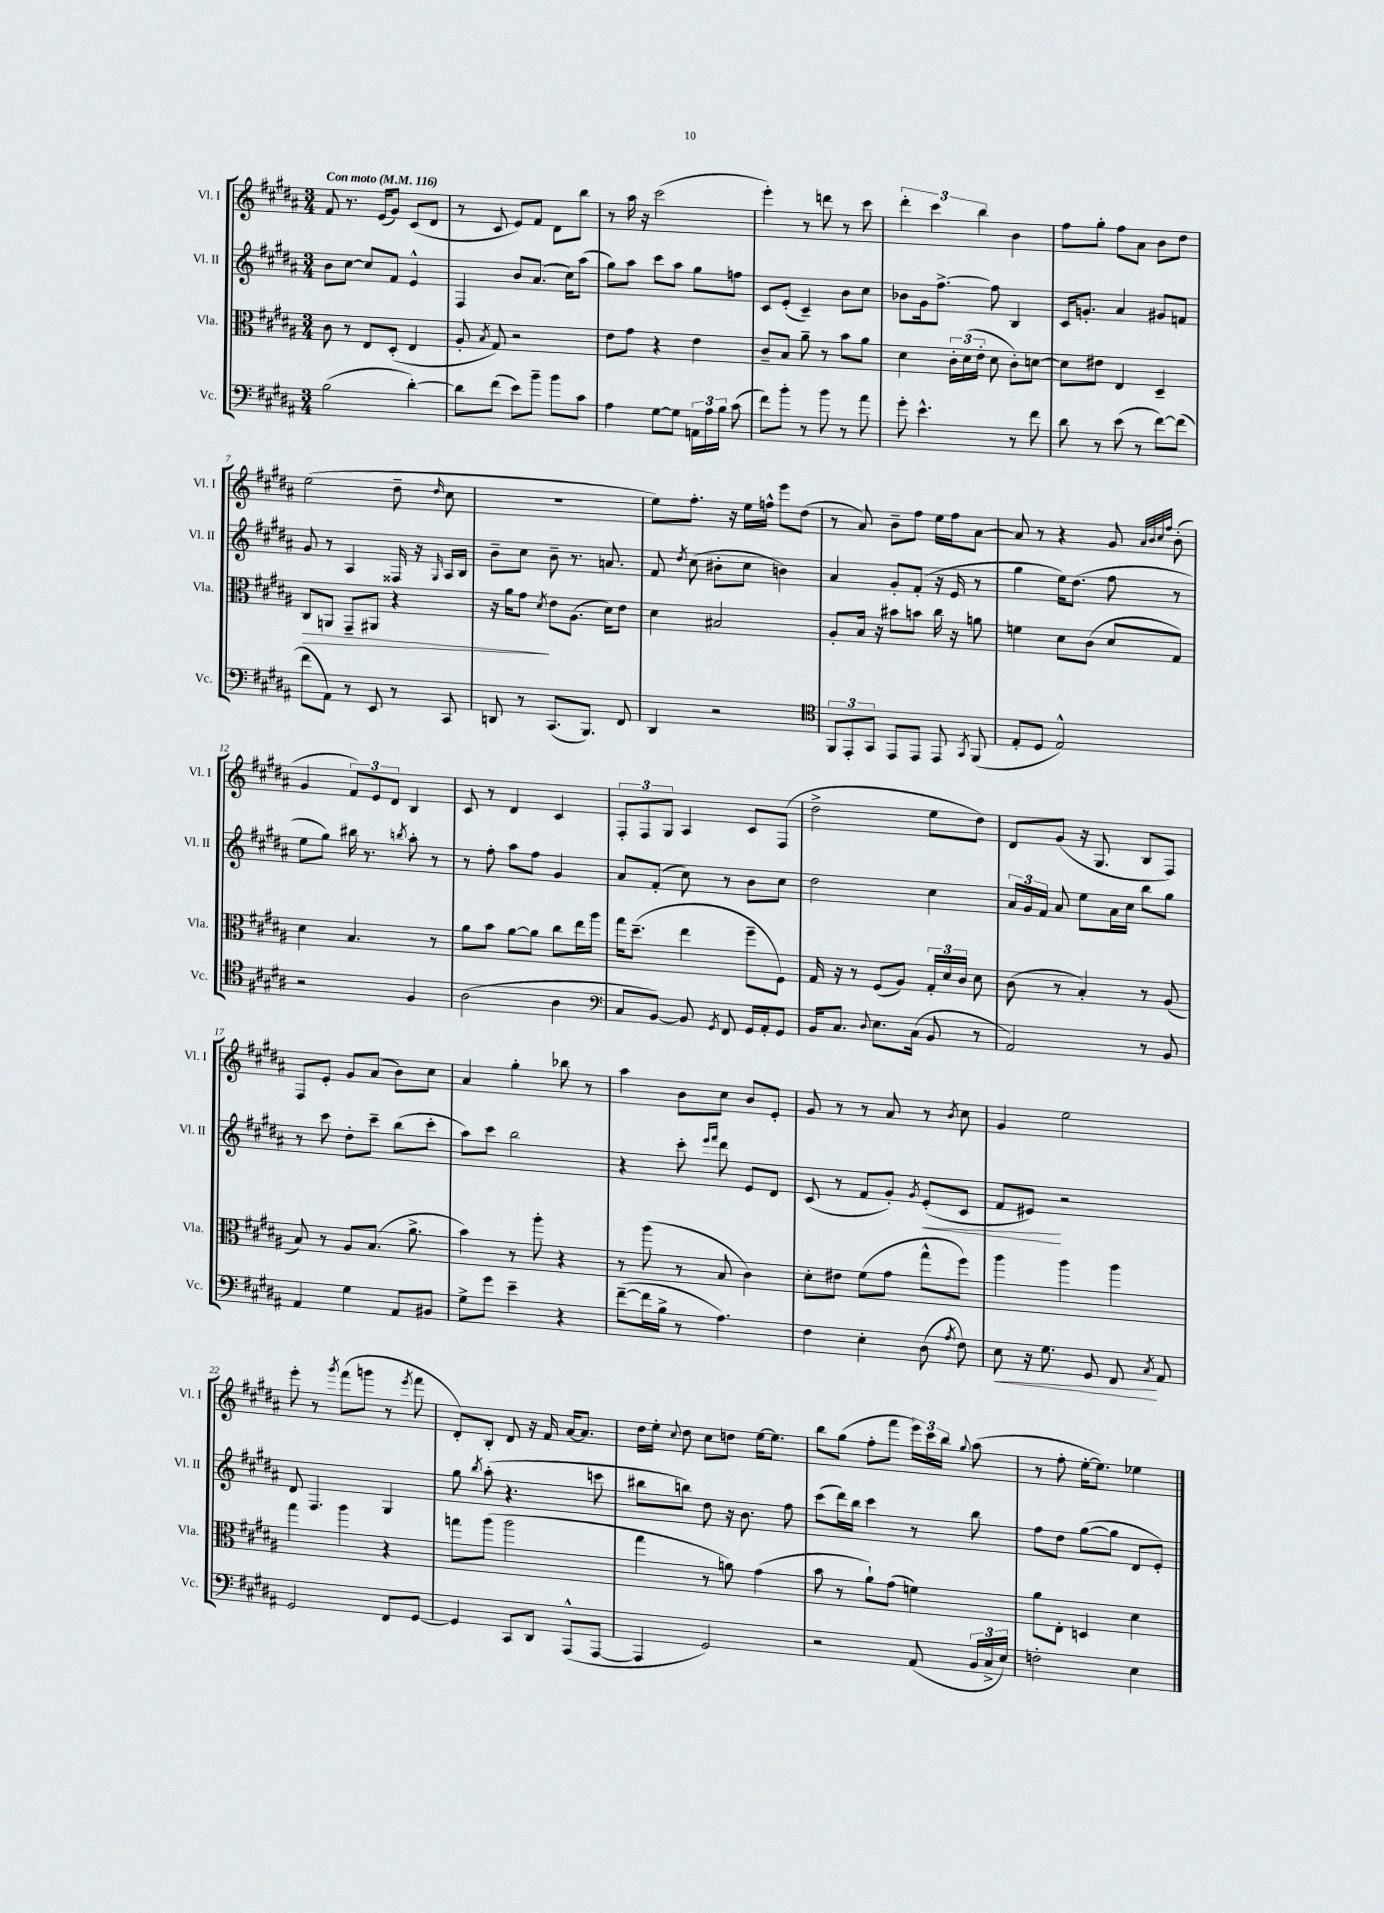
<<
\new StaffGroup <<
\new Staff = "s0" \with { instrumentName = "Vl. I" shortInstrumentName = "Vl. I" } {
    \clef treble \key b \major \numericTimeSignature \time 3/4 \tempo "Con moto" 4 = 116
    \autoBeamOff fis'8 r8. e'16[( gis'8]) cis'8[( dis'8] |
    r8 cis'8 e'8[) fis'8] dis'8[ b''8] |
    r8 ais''16 r16 cis'''2( |
    e'''4-.) r8 d'''8 r8 cis'''8 |
    \tuplet 3/2 { dis'''4-. cis'''4 b''4 } b'4 |
    fis''8[ gis''8]-. fis''8[ ais'8] b'8[ dis''8] |
    e''2( dis''8-- \grace { dis''16 } cis''8 |
    R2. |
    e''8[) fis''8.]-. r16 e''16[ f''16]-^ e'''8[ dis''8]( |
    r8 ais'8) b'8[-- fis''8] e''16[ fis''16 ais'8]~ |
    ais'8 r8 r4 gis'8 \grace { ais'32[ b'32 cis''32 fis''32] } b'8-.( |
    gis'4 \tuplet 3/2 { fis'8[) e'8 dis'8] } b4 |
    cis'8 r8 dis'4 cis'4 |
    \tuplet 3/2 { fis8[-. fis8 gis8] } ais4 cis'8[ fis8]( |
    dis''2-> e''8[ dis''8]) |
    dis'8[ gis'8]( r16 gis8. b8[ fis8]) |
    fis8[ e'8]-. gis'8[ ais'8]( b'8[) cis''8] |
    ais'4 gis''4-. bes''8 r8 |
    ais''4 b'8[ cis''8] b'8[ e'8]-. |
    gis'8 r8 r8 ais'8 r8 \acciaccatura { b'8 } cis''8 |
    gis'4 e''2 |
    e'''8-. r8 \acciaccatura { gis'''8 } fis'''8[( g'''8] r8 \acciaccatura { e'''8 } fis'''8 |
    dis'8[-.) b8]-. dis'8 r16 fis'16 ais'16[~ ais'8.] |
    dis''16[ e''16]-. \appoggiatura { cis''8 } dis''8 cis''8[ d''8] e''16[~ e''8.] |
    b''8[ gis''8]( fis''8[-. fis'''8] \tuplet 3/2 { e'''16[) cis'''16 b''16] } \appoggiatura { gis''8 } ais''8( |
    r8 fis''8-. e''16[~-. e''8.]) ees''4 \bar "|." |
}
\new Staff = "s1" \with { instrumentName = "Vl. II" shortInstrumentName = "Vl. II" } {
    \clef treble \key b \major \numericTimeSignature \time 3/4
    \autoBeamOff b'8[ cis''8]~ cis''8[ fis'8] e'4-^ |
    fis4 b'8[ ais'8.]( cis''16[) ais''8]( |
    gis''8[) ais''8] cis'''8[ ais''8] gis''8[ f''8] |
    cis'8[ e'8]-.( cis'4--) b'8[ cis''8] |
    bes'8[ gis'16 fis''8.]~-> fis''8 b4 |
    cis'16[ g'8.]-. ais'4 gis'8[ f'8] |
    gis'8 r8 ais4 fisis16 r16 \grace { gis16 } ais16[ b16] |
    b'8[-- cis''8] b'8-- r8. a'8. |
    fis'8 \acciaccatura { dis''8 } cis''8( bis'8[-. cis''8] b'4) |
    ais'4 gis'8[-. fis'8]-.( r16 e'16 r8 |
    gis''4 e''16[) dis''8.]( fis''8 r8 |
    e''8[ gis''8]) bis''16 r8. \acciaccatura { b''8 } ais''8-. r8 |
    r8 fis''8-. ais''8[ fis''8] gis'4 |
    ais'8[ fis'8]-.( cis''8) r8 b'8[ cis''8] |
    dis''2 cis''4 |
    \tuplet 3/2 { ais'16[ gis'16 fis'16] } ais'8 e''8[ ais'16 cis''16] b''8[ gis''8] |
    r8 cis'''8 dis''8[-. cis'''8]-- b''8[( cis'''8]-. |
    ais''8[) cis'''8] b''2 |
    r4 cis'''8-. \grace { e'''16[ fis'''16] } dis'''8 e'8[ dis'8] |
    cis'8( r8 fis'8[ gis'8]-.) \acciaccatura { gis'8 } e'8[-.\<( cis'8] |
    fis'8[ eis'8]\!) r2 |
    dis'8 fis4. gis4 |
    gis''8 \acciaccatura { b''8 } ais''8-.( r4. c'''8 |
    bis''8[ b''8]) dis''8 r16 b'8. fis''8 |
    cis'''8[( dis'''16) b''16] cis'''4 r8 b''8 |
    fis''8[ dis''8] gis''8[~( gis''8] dis'8[ e'8]-.) \bar "|." |
}
\new Staff = "s2" \with { instrumentName = "Vla." shortInstrumentName = "Vla." } {
    \clef alto \key b \major \numericTimeSignature \time 3/4
    \autoBeamOff cis'8 r8 e8[ dis8]-.( e4 |
    ais8-. \acciaccatura { b8 } gis8) r2 |
    e'8[ gis'8] r4 e'4 |
    cis'8[-- b8] ais'8-- r8 b'8[ ais'8] |
    dis'4 \tuplet 3/2 { cis'16[-. dis'16( e'16]-. } dis'8 cis'8[-.) d'8]~ |
    d'8[ eis'8] e4 dis4-- |
    cis8[\> a,8] gis,8[-- ais,8] r4 |
    r16 ais'16[ gis'8]\! \acciaccatura { dis'8 } e'8[ ais8.]( dis'16[) e'8] |
    dis'4 bis2 |
    ais8[-. b16] r16 bis'8[ b'8] cis''16 r16 a'8 |
    f'4 dis'8[ cis'8]( dis'8[ gis8]) |
    dis'4 b4. r8 |
    ais'8[ b'8] ais'8[~ ais'8] cis''8[ e''16 ais''16] |
    gis''16[ dis''8.]--( e''4 fis''8[-- fis8]) |
    gis16 r16 r8 fis8[( ais8]) \tuplet 3/2 { gis16[-. dis'16 cis'16] } dis'8 |
    cis'8( r8 b4-.) r8 ais8( |
    b8) r8 ais8[ b8.]( ais'8.-> |
    b'4) r8 ais''8-. r4 |
    r8 ais''8( r8 b8 cis'4) |
    dis'8[-. eis'8] fis'8[( gis'8] gis''8[-^ fis''8]) |
    ais''4 ais''4 ais''4 |
    gis''4 ais''4 r4 |
    g''8[ ais''8]( ais''2 |
    gis''4 r8 a'8) gis'4( |
    b'8 r8 ais'8[-!) gis'8]( f'4) |
    ais'8[ e8]-. d4 dis'4 \bar "|." |
}
\new Staff = "s3" \with { instrumentName = "Vc." shortInstrumentName = "Vc." } {
    \clef bass \key b \major \numericTimeSignature \time 3/4
    \autoBeamOff b2( dis'4~-.) |
    dis'8[ fis'8]( e'8[) b'8]-- b'8[ cis'8] |
    ais4 gis8[~ gis8] \tuplet 3/2 { a,16[ ais16 b16] } cis'8( |
    fis'8[) b'8]-. r8 b'8 r8 ais'8 |
    gis'8-. e'4.-^ r8 fis'8 |
    dis'8 r8 e'8( r8 fis'8[~) fis'8]( |
    fis'8[ ais,8]) r8 e,8 r8 cis,8 |
    d,8 r8 cis,8.[( b,,8.]) fis,8 |
    dis,4 r2 |
    \clef tenor \tuplet 3/2 { fis,8[ e,8-. gis,8] } e,8[ e,8] e,8 \acciaccatura { gis,8 } fis,8( |
    e8[-. dis8] e2-^) |
    r2 fis4 |
    ais2( ais4 |
    \clef bass cis8[ b,8]~) b,8 \acciaccatura { gis,8 } fis,8 gis,16[ ais,16-. gis,8] |
    b,16[ cis8.] \appoggiatura { dis8 } e8.[ cis16]( b,8 r8 |
    ais,2) r8 b,8 |
    ais,4 gis4 ais,8[ bis,8] |
    gis8[-> gis'8] e'4-- r4 |
    fis'8[~--( fis'16 b16]-> r8 ais4.) |
    fis4 e4-. dis8( \acciaccatura { ais8 } fis8) |
    e8\< r16 gis8. gis,8 fis,8\! \acciaccatura { cis8 } ais,8 |
    gis,2 fis,8[ gis,8]~ |
    gis,4 cis,8[ dis,8] ais,,8[-^( ais,,8]~ |
    ais,,4 gis,2) |
    r2 ais,8( \tuplet 3/2 { b,16[ cis16-> e16]) } |
    f2-. e4 \bar "|." |
}
>>
>>
